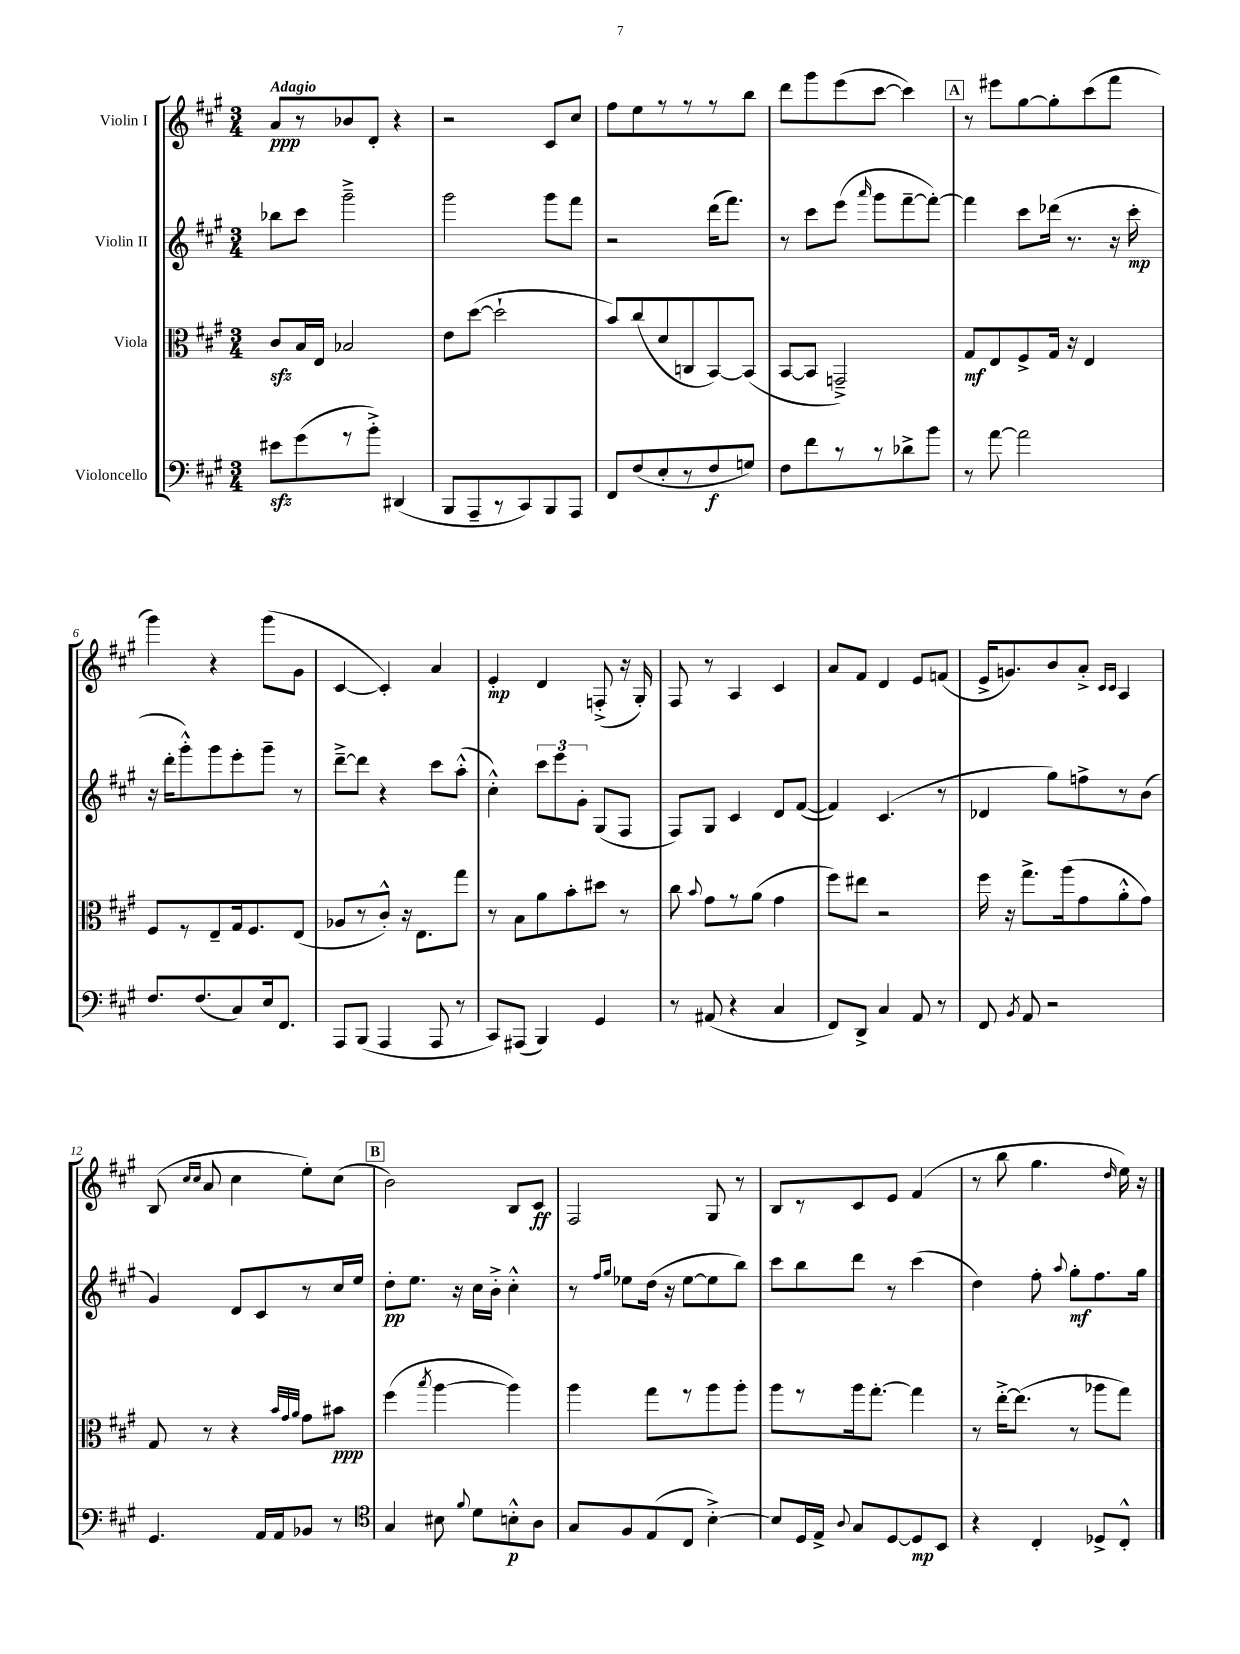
<<
\new StaffGroup <<
\new Staff = "s0" \with { instrumentName = "Violin I" } {
    \clef treble \key a \major \numericTimeSignature \time 3/4 \tempo "Adagio"
    \autoBeamOff a'8[\ppp r8 bes'8 d'8]-. r4 |
    r2 cis'8[ cis''8] |
    fis''8[ e''8 r8 r8 r8 b''8] |
    d'''8[ gis'''8 e'''8( cis'''8]~ cis'''4) |
    \mark \markup { \box "A" } r8 eis'''8[ gis''8~ gis''8-. cis'''8( fis'''8] |
    gis'''4) r4 gis'''8[( gis'8] |
    cis'4~ cis'4-.) a'4 |
    e'4-.\mp d'4 f8-.->( r16 gis16-.) |
    fis8 r8 a4 cis'4 |
    a'8[ fis'8] d'4 e'8[ f'8]( |
    e'16[-> g'8.) b'8 a'8]-.-> \grace { cis'16[ cis'16] } a4 |
    b8( \grace { cis''16[ cis''16] } a'8 cis''4 e''8[-.) cis''8]( |
    \mark \markup { \box "B" } b'2) b8[ cis'8]\ff |
    fis2 gis8 r8 |
    b8[ r8 cis'8 e'8] fis'4( |
    r8 b''8 gis''4. \grace { d''16 } e''16) r16 \bar "|." |
}
\new Staff = "s1" \with { instrumentName = "Violin II" } {
    \clef treble \key a \major \numericTimeSignature \time 3/4
    \autoBeamOff bes''8[ cis'''8] gis'''2---> |
    gis'''2 gis'''8[ fis'''8] |
    r2 d'''16[( fis'''8.]) |
    r8 cis'''8[ e'''8]( \grace { a'''16 } gis'''8[ fis'''8~-- fis'''8]~-.) |
    \mark \markup { \box "A" } fis'''4 cis'''8[ des'''16]( r8. r16 cis'''16-.\mp |
    r16 d'''16[-. gis'''8-.-^) gis'''8 e'''8-. gis'''8]-- r8 |
    d'''8[~---> d'''8] r4 cis'''8[ a''8]-.-^( |
    cis''4-.-^) \tuplet 3/2 { cis'''8[ e'''8 gis'8]-. } gis8[( fis8] |
    fis8[) gis8] cis'4 d'8[ fis'8]~( |
    fis'4) cis'4.( r8 |
    des'4 gis''8[) f''8-> r8 b'8]( |
    gis'4) d'8[ cis'8 r8 cis''16 e''16] |
    \mark \markup { \box "B" } d''8[-.\pp e''8.] r16 cis''16[ b'16]-.-> cis''4-.-^ |
    r8 \grace { fis''16[ gis''16] } ees''8[ d''16]( r16 ees''8[~ ees''8 b''8]) |
    cis'''8[ b''8 d'''8] r8 cis'''4( |
    d''4) fis''8-. \appoggiatura { a''8 } gis''8[-.\mf fis''8. gis''16] \bar "|." |
}
\new Staff = "s2" \with { instrumentName = "Viola" } {
    \clef alto \key a \major \numericTimeSignature \time 3/4
    \autoBeamOff cis'8[\sfz b16 e16] bes2 |
    e'8[ d''8]~( d''2-! |
    b'8[) cis''8( d'8 c8 b,8~) b,8]( |
    b,8[~ b,8] g,2--->) |
    \mark \markup { \box "A" } gis8[\mf e8 fis8-> gis16] r16 e4 |
    fis8[ r8 e8-- gis16 fis8. e8]( |
    aes8[ r8 cis'8]-.-^) r16 e8.[ gis''8] |
    r8 b8[ a'8 b'8-. dis''8] r8 |
    cis''8 \appoggiatura { b'8 } gis'8[ r8 a'8]( gis'4 |
    fis''8[) eis''8] r2 |
    fis''16 r16 gis''8.[-> a''16( gis'8 a'8-.-^ gis'8]) |
    gis8 r8 r4 \grace { b'32[ gis'32 a'32] } gis'8[ bis'8]\ppp |
    \mark \markup { \box "B" } fis''4( \acciaccatura { b''8 } a''4~ a''4) |
    a''4 gis''8[ r8 a''8 a''8]-. |
    a''8[ r8 a''16 gis''8.]~-. gis''4 |
    r8 e''16[~-.-> e''8.]( r8 aes''8[ gis''8]) \bar "|." |
}
\new Staff = "s3" \with { instrumentName = "Violoncello" } {
    \clef bass \key a \major \numericTimeSignature \time 3/4
    \autoBeamOff eis'8[\sfz gis'8( r8 b'8]-.->) dis,4( |
    b,,8[ a,,8-- r8 cis,8) b,,8 a,,8] |
    fis,8[ fis8( e8-. r8 fis8\f g8]) |
    fis8[ fis'8 r8 r8 des'8-> b'8] |
    \mark \markup { \box "A" } r8 a'8~ a'2 |
    fis8.[ fis8.( cis8) e16 fis,8.] |
    a,,8[ b,,8]( a,,4 a,,8 r8 |
    cis,8[) ais,,8]( b,,4) gis,4 |
    r8 ais,8( r4 cis4 |
    fis,8[) d,8]-> cis4 a,8 r8 |
    fis,8 \acciaccatura { b,8 } a,8 r2 |
    gis,4. a,16[ a,16 bes,8] r8 |
    \mark \markup { \box "B" } \clef tenor gis4 bis8 \appoggiatura { fis'8 } d'8[ b8-.-^\p a8] |
    gis8[ fis8 e8( cis8] b4~-.->) |
    b8[ d16 e16]-> \appoggiatura { a8 } gis8[ d8~ d8\mp b,8] |
    r4 cis4-. des8[-> cis8]-.-^ \bar "|." |
}
>>
>>
